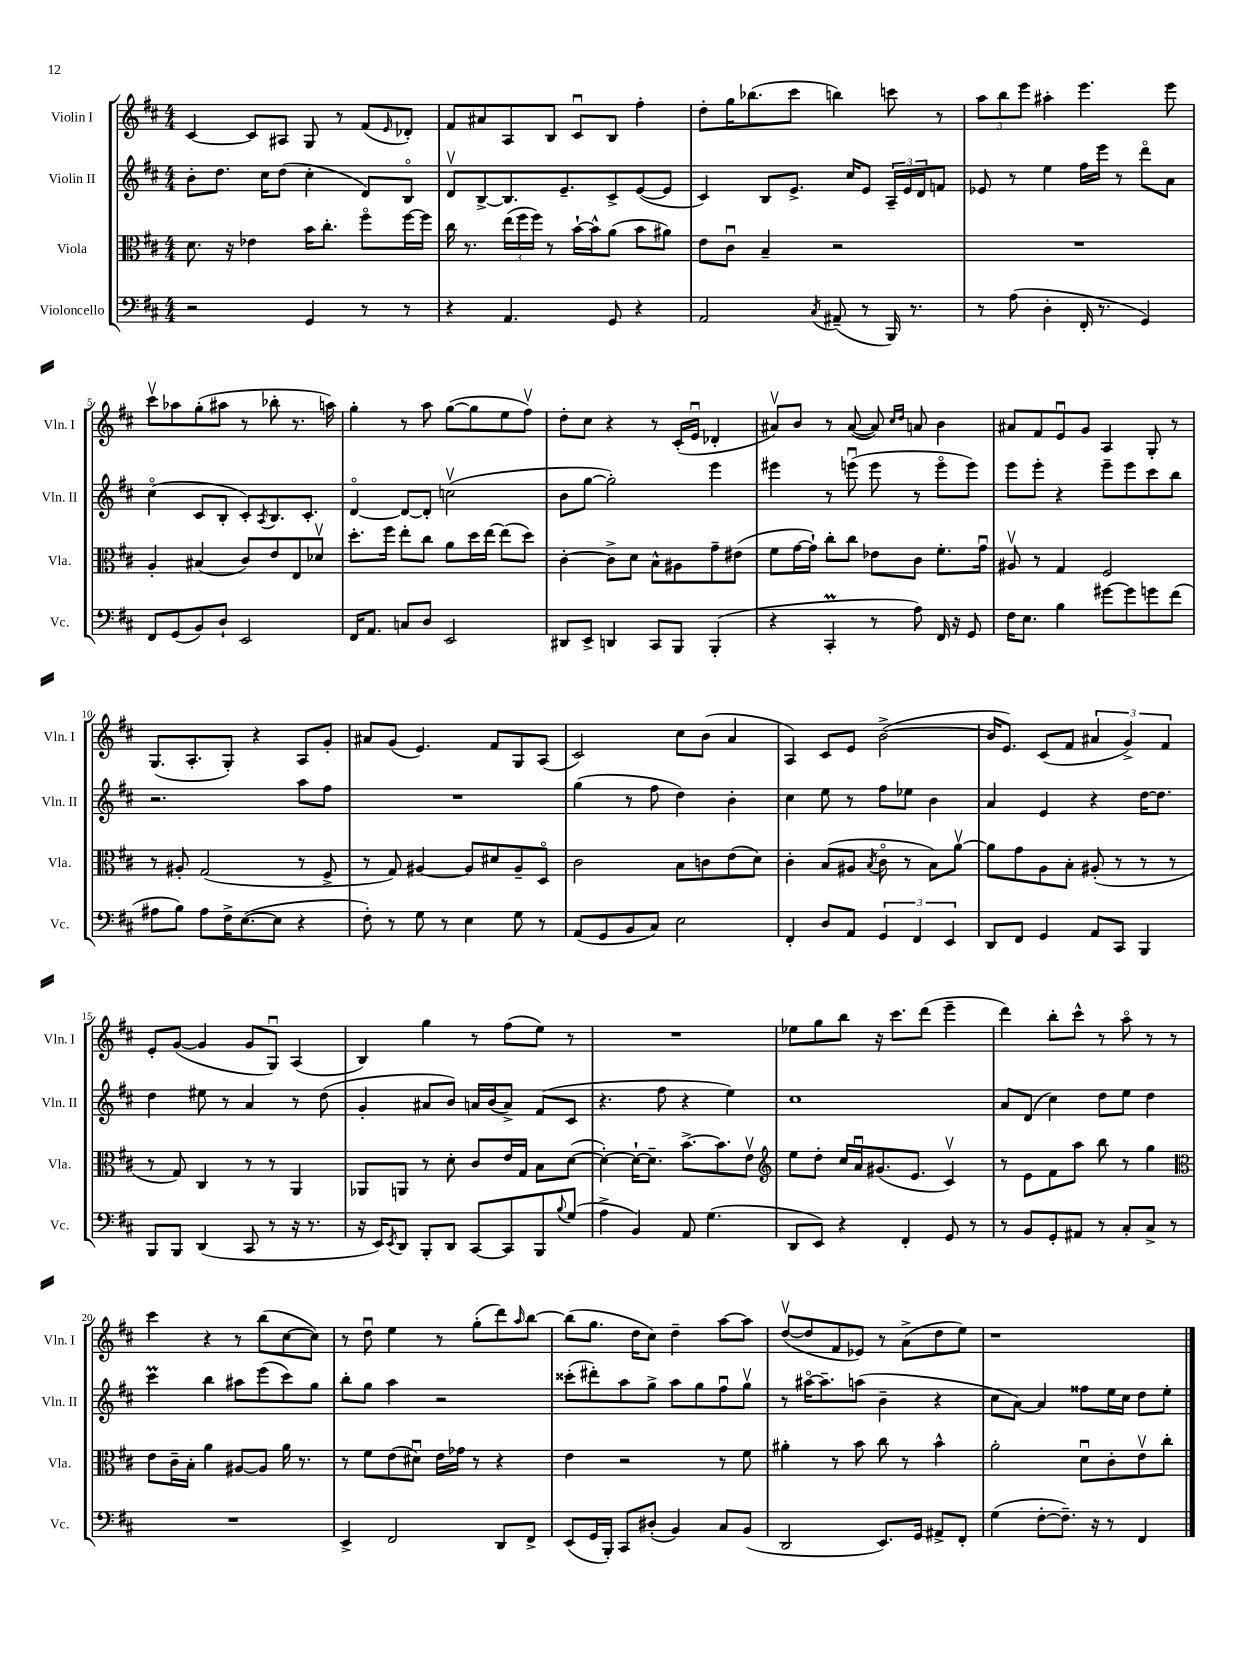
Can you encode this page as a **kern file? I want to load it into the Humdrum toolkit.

**kern	**kern	**kern	**kern
*staff4	*staff3	*staff2	*staff1
*clefF4	*clefC3	*clefG2	*clefG2
*k[f#c#]	*k[f#c#]	*k[f#c#]	*k[f#c#]
*M4/4	*M4/4	*M4/4	*M4/4
2r	8.d\	8b'\L	[4c#/
.	.	8.dd\J	.
.	16r	.	.
.	4e-\	.	8c#/]L
.	.	16cc#\LK	.
.	.	(8dd\J	8A#/J
4GG/	16b\LK	4cc#'\	8G/
.	8.cc#'\J	.	.
.	.	.	8r
8r	8ff#o\L	8d/L)	(8f#/L
.	.	.	16qqe/
8r	[16ff#\L	8Bo/J	8d-'/J)
.	16ff#\]JJ	.	.
=	=	=	=
4r	16cc#\	8dv/L	8f#/L
.	8.r	.	.
.	.	[8B^/	8a#/
4.AA/	(24ee\LL	8.B/]	8A/
.	24ff#\	.	.
.	24ff#\JJ)	.	.
.	8r	.	8B/J
.	.	8.e~/	.
.	[16b`\LL	.	8c#u/L
.	16b^^\]J	.	.
8GG/	(8a\J	8c#^/	8B/J
4r	8b\L	([8e/	4ff#'\
.	8a#\J)	8e/]J	.
=	=	=	=
2AA/	8e\L	4c#/)	8dd'\L
.	8c#u\J	.	16gg\K
.	.	.	(8.bb-\
.	4B~/	8B/L	.
.	.	8.e^/J	8ccc#\J
8qC#/	.	.	.
(8AA#~/	2r	.	4bb\)
.	.	16cc#/LK	.
8r	.	8e/J	.
16BBB/)	.	24A~/LL	8ccc\
.	.	24e/	.
8.r	.	.	.
.	.	24d/J	.
.	.	8f/J	8r
=	=	=	=
8r	1r	8e-/	12aa\L
.	.	.	12bb\
(8A\	.	8r	.
.	.	.	12eee\J
4D'\	.	4ee\	4aa#'\
16FF#'/	.	16ff#\LL	4.eee\
8.r	.	16eee\JJ	.
.	.	8r	.
4GG/)	.	8dddo\L	.
.	.	8a\J	8eee\
=	=	=	=
8FF#/L	4A'/	(4cc#o\	8ccc#v\L
(8GG/	.	.	8aa-\
8BB/)	(4B#/	8c#/L	(8gg'\
8D`/J	.	8B'/J	8aa#\J
2EE/	8c#/L)	8c#'/L)	8r
.	.	8qA/	.
.	8e/	8.B/	8bb-'\
.	8E/	.	8.r
.	.	8.c#'/J	.
.	8d-v/J	.	.
.	.	.	16aa\)
=	=	=	=
16FF#/LK	8.dd'\L	[4do/	4gg'\
8.AA/J	.	.	.
.	16ff#\Jk	.	.
8C/L	8ee'\L	8d/_L	8r
8D/J	8cc#\J	8d'/]J	8aa\
2EE/	8a\L	(2ccv\	([8gg\L
.	16dd\L	.	8gg\]
.	[16ee\JJ	.	.
.	(8ee\]L	.	8ee\
.	8dd\J)	.	8ff#v\J)
=	=	=	=
8DD#/L	[4c#'\	8b\L	8dd'\L
8EE^/J	.	[8gg\J	8cc#\J
4DD/	8c#^\]L	2gg'\])	4r
.	8d\J	.	.
8CC#/L	8B^^\L	.	8r
8BBB/J	8A#\	.	(16c#'/LL
.	.	.	16eu/JJ
(4BBB'/	8g~\	4eee\	4d-'/
.	(8e#\J	.	.
=	=	=	=
4r	8f#\L	4eee#\	8a#v/L)
.	[16g\L	.	8b/J
.	16g`\]JJ)	.	.
4CC#'/	8cc#'\L	8r	8r
.	8cc#\J	(8eeeu\	([8a#/
8r	8e-\L	8eee\	8a#/])
.	.	.	16qqcc#/LL
.	.	.	16qqdd/JJ
8A\)	8c#\J	8r	8a/
16FF#/	8.f#'\L	8eeeo\L	4b\
16r	.	.	.
8GG/	.	8eee\J)	.
.	16gu\Jk	.	.
=	=	=	=
16F#\LK	8A#v/	8eee\L	8a#/L
8.E\J	.	.	.
.	8r	8eee'\J	8f#/
4B\	4G/	4r	8eu/
.	.	.	8g/J
[8g#\L	2F#/	8eee~\L	4A/
8g#\]	.	8eee\	.
8g\	.	8ccc#\	8G'/
(8f#\J	.	8bb\J	8r
=	=	=	=
8A#\L	8r	2.r	(8.G/L
8B\J)	8A#'/	.	.
.	.	.	8.A'/
8A#\L	(2G/	.	.
16F#^\K	.	.	8G'/J)
([8.E\	.	.	.
.	.	.	4r
8E\]J	.	.	.
4r	8r	8aa\L	8A/L
.	8F#^/	8ff#\J	8g'/J
=	=	=	=
8F#'\)	8r	1r	8a#/L
8r	8G/)	.	(8g/J
8G\	[4A#/	.	4.e/)
8r	.	.	.
4E\	8A#/]L	.	.
.	8d#/	.	8f#/L
8G\	8A#~/	.	8G/
8r	8Do/J	.	(8A/J
=	=	=	=
(8AA/L	2c#\	(4gg\	2c#/)
8GG/	.	.	.
8BB/	.	8r	.
8C#/J)	.	8ff#\	.
2E\	8B\L	4dd\)	8cc#\L
.	8c\	.	(8b\J
.	(8e\	4b'\	4a/
.	8d\J)	.	.
=	=	=	=
4FF#'/	4c#'\	4cc#\	4A/)
8D/L	(8B/L	8ee\	8c#/L
8AA/J	8A#/J	8r	8e/J
.	8qB/	.	.
6GG/	8c#o\	8ff#\L	([2b^\
.	8r	8ee-\J	.
6FF#/	.	.	.
.	8B\L)	4b\	.
6EE/	.	.	.
.	[8av\J	.	.
=	=	=	=
8DD/L	8a\]L	4a/	16b/]LK
.	.	.	8.e/J)
8FF#/J	8g\	.	.
4GG/	8A\	4e/	(8c#/L
.	8B'\J	.	8f#/J
8AA/L	(8A#'/	4r	6a#/
8CC#/J	8r	.	.
.	.	.	6g^/)
4BBB/	8r	[16dd\LK	.
.	.	8.dd\]J	.
.	.	.	6f#/
.	8r	.	.
=	=	=	=
8BBB/L	8r	4dd\	8e'/L
8BBB/J	8G/)	.	([8g/J
(4DD/	4C#/	8ee#\	4g/]
.	.	8r	.
8CC#/	8r	4a/	8g/L
8r	8r	.	8Gu/J)
16r	4AA/	8r	(4A/
8.r	.	.	.
.	.	(8dd\	.
=	=	=	=
16r	8AA-/L	4g'/	4B/)
16EE/LK)	.	.	.
8qEE/	.	.	.
8DD/J	8AA/J	.	.
8BBB'/L	8r	8a#/L	4gg\
8DD/J	8d'\	8b/J)	.
[8CC#/L	8c#/L	16a/LL	8r
.	.	(16b/J	.
8CC#/]	16e/L	8a^/J)	(8ff#\L
.	16G/JJ	.	.
8BBB/	8B\L	(8f#/L	8ee\J)
8qqB/	.	.	.
(8G/J	([8d\J	8c#/J	8r
=	=	=	=
4A^\	4d'\_)	4.r	1r
4BB/)	16d`\_LK	.	.
.	8.d~\]J	.	.
.	.	8ff#\	.
8AA/	[8.b^\L	4r	.
(4.G\	.	.	.
.	8.b\]	.	.
.	.	4ee\)	.
.	8ev\J	.	.
=	=	=	=
*	*clefG2	*	*
8DD/L	8ee\L	1cc#	8ee-\L
8EE/J)	8dd'\J	.	8gg\
4r	16cc#/LL	.	8bb\J
.	16au/J	.	.
.	(8.g#/	.	16r
.	.	.	8.ccc#\L
4FF#'/	.	.	.
.	8.e/J	.	.
.	.	.	(8ddd\J
8GG/	4c#v/)	.	4eee~\
8r	.	.	.
=	=	=	=
8r	8r	8a/L	4ddd\)
8BB/L	8e\L	(8d/J	.
8GG'/	8f#\	4cc#\)	8bb'\L
8AA#/J	8aa\J	.	8ccc#^^\J
8r	8bb\	8dd\L	8r
8C#'/L	8r	8ee\J	8aao\
8C#^/J	4gg\	4dd\	8r
8r	.	.	8r
=	=	=	=
*	*clefC3	*	*
1r	8e\L	4ccc#\	4ccc#\
.	16c#~\L	.	.
.	16B'\JJ	.	.
.	4a\	4bb\	4r
.	[8A#/L	8aa#\L	8r
.	8A#/]J	(8eee\	(8bb\L
.	16a\	8ccc#\)	[8cc#\
.	8.r	.	.
.	.	8gg\J	8cc#\]J)
=	=	=	=
4EE^/	8r	8bb'\L	8r
.	8f#\L	8gg\J	8ddu\
2FF#/	(8e\	4aa\	4ee\
.	8d#u\J)	.	.
.	16e\LL	2r	8r
.	16g-\JJ	.	.
.	8r	.	(8gg'\L
8DD/L	4r	.	8ddd\)
.	.	.	16qqaa/
8FF#^/J	.	.	[8bb\J
=	=	=	=
(8EE/L	4e\	(8ccc##'\L	(8bb\]L
16GG/L	.	8ddd#'\)	8.gg\J
16BBB'/JJ)	.	.	.
8CC#/L	2r	8aa\	.
.	.	.	16dd\LK
(8D#'/J	.	8gg^\J	8cc#\J)
4BB/)	.	8aa\L	4dd~\
.	.	8gg\	.
8C#/L	8r	8ff#u\	[8aa\L
(8BB/J	8f#\	8ggv\J	8aa\]J
=	=	=	=
2DD/	4a#'\	8r	([8ddv/L
.	.	[16aa#o\LK	8dd/]
.	.	8.aa#~\]	.
.	8r	.	8f#/
.	8b\	(8aa\J	8e-/J)
8.EE/L)	8cc#\	4b~\	8r
.	8r	.	(8a^\L
16GG/Jk	.	.	.
8AA#^/L	4b^^\	4r	8dd\
8FF#'/J	.	.	8ee\J)
=	=	=	=
(4G\	2a'\	8cc#\L	1r
.	.	[8a\J)	.
[8F#'\L	.	4a/]	.
8.F#~\]J)	.	.	.
.	8du\L	8ff##\L	.
16r	.	.	.
8r	8c#'\	16ee\L	.
.	.	16cc#\JJ	.
4FF#/	8ev\	8dd\L	.
.	8cc#'\J	8ee'\J	.
==	==	==	==
*-	*-	*-	*-
